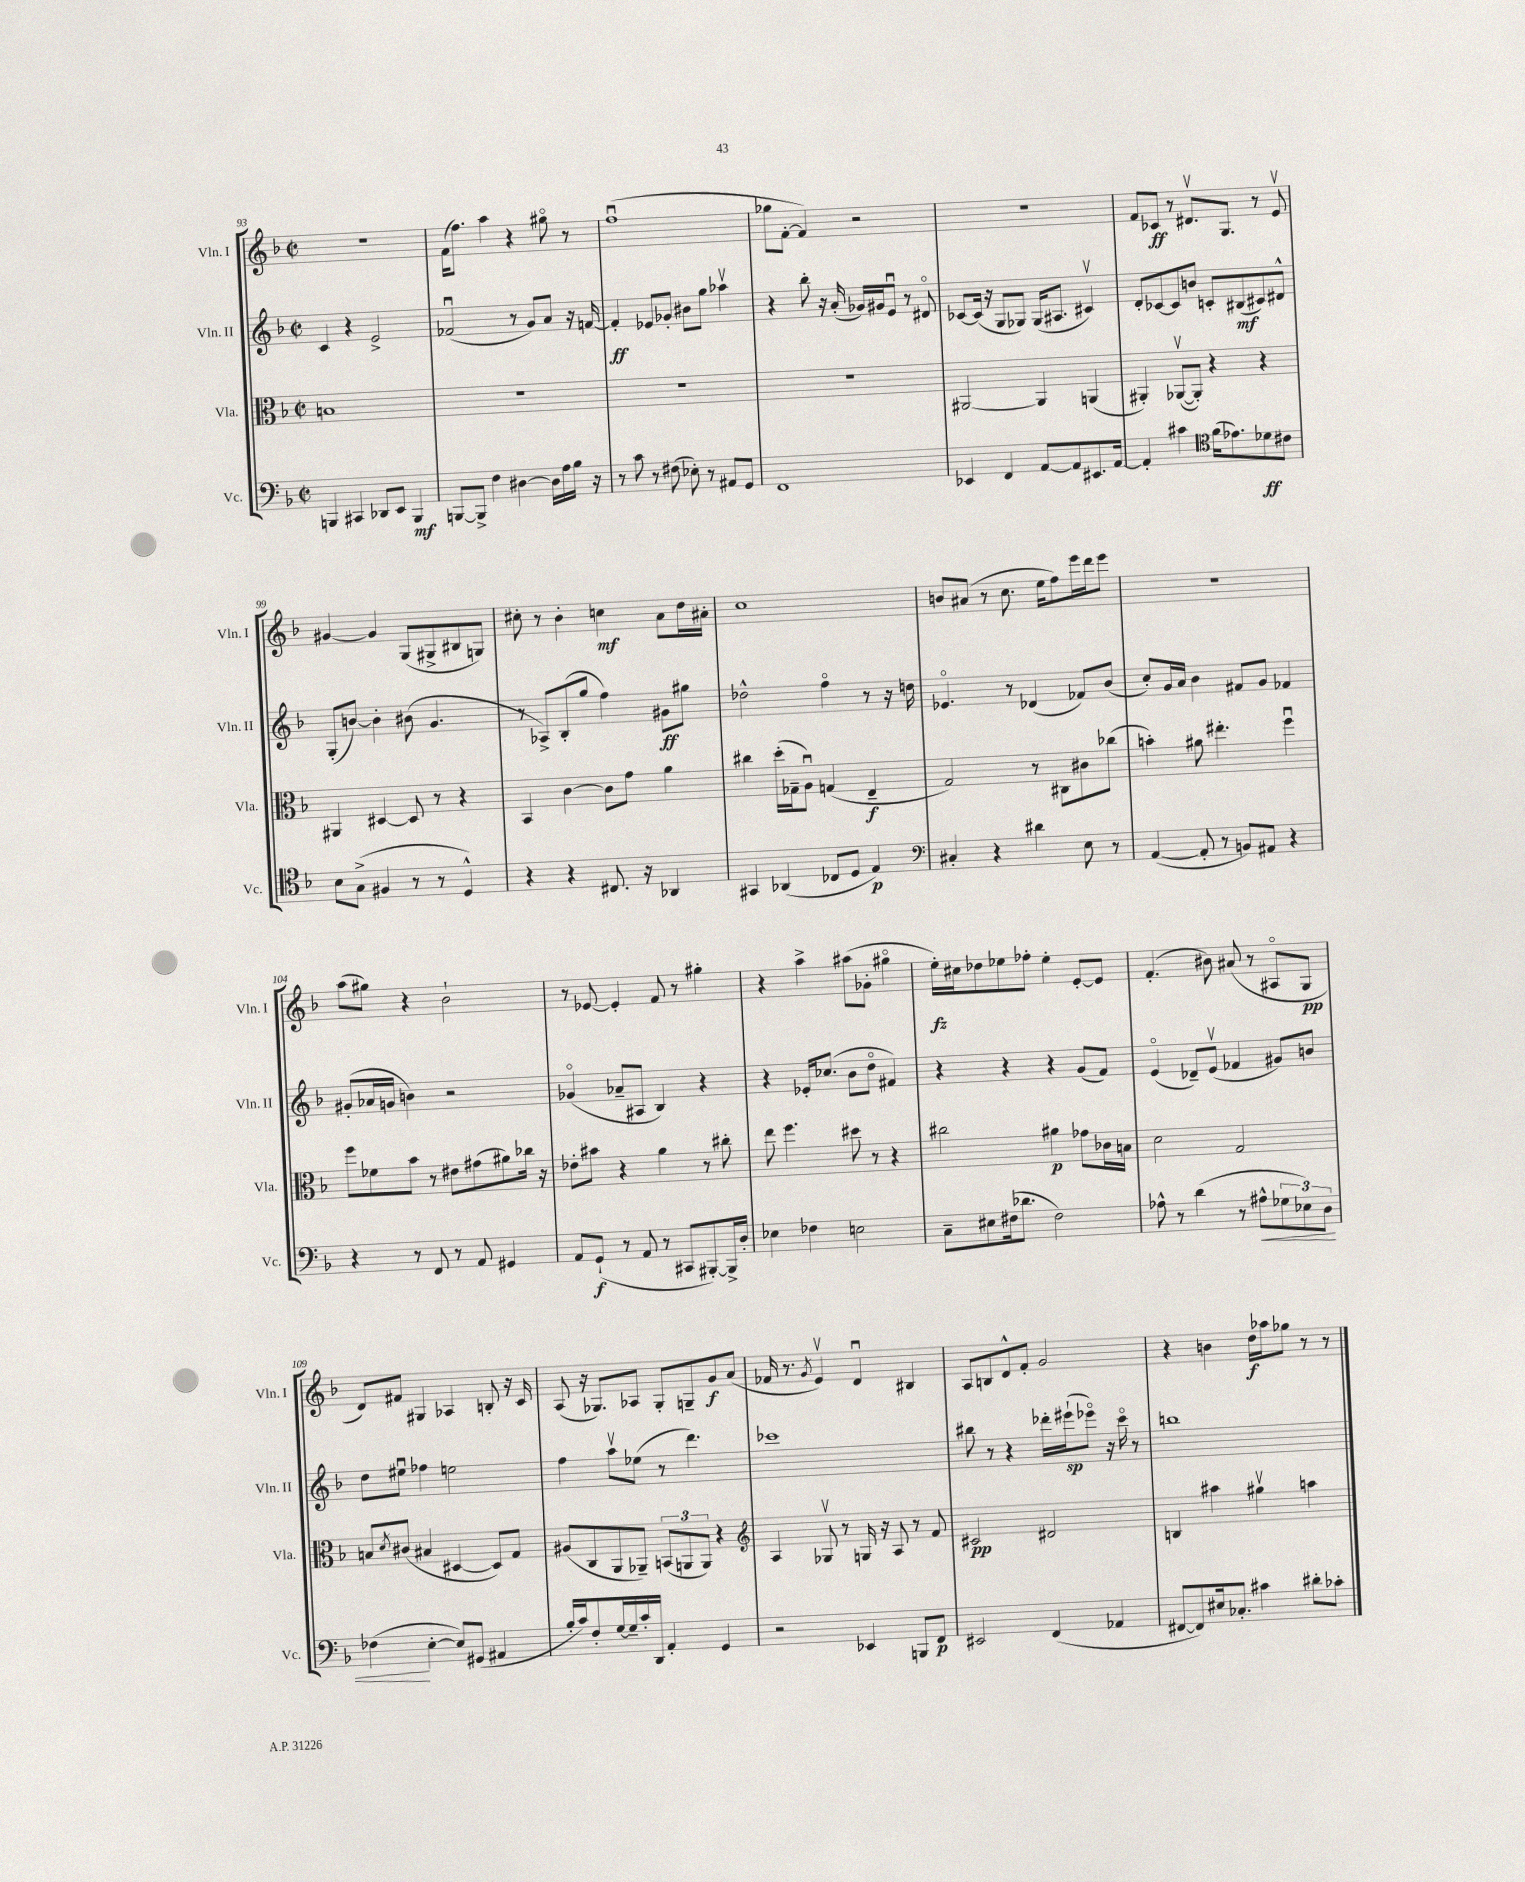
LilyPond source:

<<
\new StaffGroup <<
\new Staff = "s0" \with { instrumentName = "Vln. I" shortInstrumentName = "Vln. I" } {
    \clef treble \key f \major \defaultTimeSignature \time 2/2
    r1 |
    f'16( f''8.) a''4 r4 gis''8\flageolet r8 |
    f''1\downbow( |
    ges''8 f'8~-. f'4) r2 |
    R1 |
    f'8 ces'8\ff r8 dis'8.\upbow g8. r8 e'8\upbow |
    gis'4~ gis'4 g8( gis8-> bis8 g8) |
    cis''8-. r8 bes'4-. c''4\mf a'8 d''16 ais'16-. |
    c''1 |
    b'8 ais'8( r8 c''8. e''16 f''8) e'''16 d'''16 e'''8 |
    R1 |
    a''8( gis''8) r4 bes'2-! |
    r8 ees'8~ ees'4-. f'8 r8 gis''4-. |
    r4 a''4-> ais''8( ges'8-. gis''4\flageolet |
    e''16-.\fz) cis''16 des''8 ees''8 fes''8-. ees''4-. e'8~-. e'8 |
    f'4.-.( bis'8) ais'8( r8 ais8\flageolet g8\pp |
    d'8) fis'8 gis4 aes4 b8-. r16 c'16 |
    a8( r16 ges8.) aes8 ges8-. g8-- g'8\f a'8( |
    fes'16 r8. \acciaccatura { g'8 } e'4\upbow) d'4\downbow bis4 |
    a8 b8 d'8-^ f'8-. g'2 |
    r4 b'4 d''16\f aes''16 ges''8 r8 r8 \bar "|." |
}
\new Staff = "s1" \with { instrumentName = "Vln. II" shortInstrumentName = "Vln. II" } {
    \clef treble \key f \major \defaultTimeSignature \time 2/2
    c'4 r4 e'2-> |
    fes'2\downbow( r8 g'8) a'8 r16 f'16~ |
    f'4-.\ff ees'8 ges'8-. bis'8 g''8 aes''4\upbow |
    r4 bes''8-. r16 a'16-.( ges'16) gis'16 e'8\downbow r8 dis'8\flageolet |
    ces'8~ ces'16( r16 g8 ges8) ges16( ais8. cis'4\upbow) |
    d'8-. ces'8~ ces'8 b'8 c'8-. bis8\mf( cis'8) dis'8-^ |
    g8-.( b'8~) b'4-. bis'8( g'4. |
    r8 aes8->) bes8-.( g''8 f''4) gis'8\ff gis''8 |
    des''2-^ f''4\flageolet r8 r16 d''16 |
    ees'4.\flageolet r8 des'4( fes'8) bes'8( |
    c''8-.) g'16 a'16 bes'4 fis'8 g'8 fes'4 |
    gis'8-.( aes'16 g'16 b'4) r2 |
    ges'4\flageolet( aes'8-- ais8 bes4) r4 |
    r4 ees'16-. ces''8.( bes'8 d''8\flageolet fis'4) |
    r4 r4 r4 g'8( f'8) |
    e'4\flageolet( des'8--) e'8\upbow( fes'4 gis'8) b'8 |
    d''8 eis''8\downbow fes''4 e''2 |
    f''4 a''8\upbow ees''8( r8 d'''4.) |
    ces'''1 |
    bis''8 r8 r4 des'''16-. eis'''16-!\sp( ees'''8\flageolet) r16 c'''16\flageolet r8 |
    b''1 \bar "|." |
}
\new Staff = "s2" \with { instrumentName = "Vla." shortInstrumentName = "Vla." } {
    \clef alto \key f \major \defaultTimeSignature \time 2/2
    b1 |
    R1 |
    R1 |
    R1 |
    ais,2~ ais,4 a,4( |
    ais,4-.) aes,8~\upbow( aes,8-.) r4 r4 |
    ais,4 dis4~ dis8 r8 r4 |
    bes,4 c'4~ c'8 g'8 a'4 |
    cis''4 d''16-.( ges16-- a8\downbow) g4( e4--\f |
    g2) r8 cis8 cis'8 ces''8( |
    b'4-.) ais'8 eis''4.-. f''4\downbow |
    f''8 fes'8 bes'8 r8 eis'8 gis'8( ais'8) ces''16 r16 |
    ees'8-. bis'8 r4 a'4 r8 cis''8-. |
    e''8 f''4. dis''8 r8 r4 |
    cis''2 ais'4\p ges'8 ces'16 b16 |
    d'2 g2 |
    b8 \acciaccatura { d'8 } cis'8( bis4 dis4~ dis8) g8 |
    ais8( c8 a,8 aes,8--) \tuplet 3/2 { b,8( a,8 a,8) } r4 |
    \clef treble a4 ges8\upbow r8 g16 r16 a8 r8 f'8 |
    cis'2\pp dis'2 |
    b4 ais''4 gis''4\upbow a''4 \bar "|." |
}
\new Staff = "s3" \with { instrumentName = "Vc." shortInstrumentName = "Vc." } {
    \clef bass \key f \major \defaultTimeSignature \time 2/2
    b,,4 cis,4 des,8 e,8 b,,4\mf |
    b,,8~ b,,8-> f4 dis4~ dis16 a16 bes16 r16 |
    r8 c'8 r8 fis8( ees8-.) r8 ais,8 g,8 |
    f,1 |
    ees,4 f,4 a,8~ a,8 eis,8. a,16~ |
    a,4-. cis'4 \clef tenor f'16( ees'8.) des'8\ff cis'8 |
    bes8 g8->( fis4 r8 r8 d4-^) |
    r4 r4 cis8. r16 aes,4 |
    gis,4 aes,4( ces8 d8 e4\p) |
    \clef bass cis4-. r4 dis'4 e8 r8 |
    a,4~( a,8-. r8 b,8) ais,8 r4 |
    r4 r8 f,8 r8 a,8 gis,4 |
    a,8 g,8-!\f( r8 a,8 r8 cis,8 bis,,8~-.) bis,,16-> d16-. |
    ees4 fes4 e2 |
    c8-- eis8 fis16( des'8. fis2) |
    aes8-^ r8 d'4( r8 ais8-^\< \tuplet 3/2 { ges8 ees8) d8 } |
    fes4\!( e4~-. e8) gis,8( ais,4 |
    bes16-. c'16) f8-. g16~ g16-- c'16-. d,16 a,4-. g,4 |
    r2 ees,4 b,,8 f,8\p |
    eis,2 f,4( aes,4 |
    fis,8~ fis,8) eis16 ces8.-. cis'4 dis'8-. ces'8-. \bar "|." |
}
>>
>>
\layout { \context { \Score currentBarNumber = #93 } }
